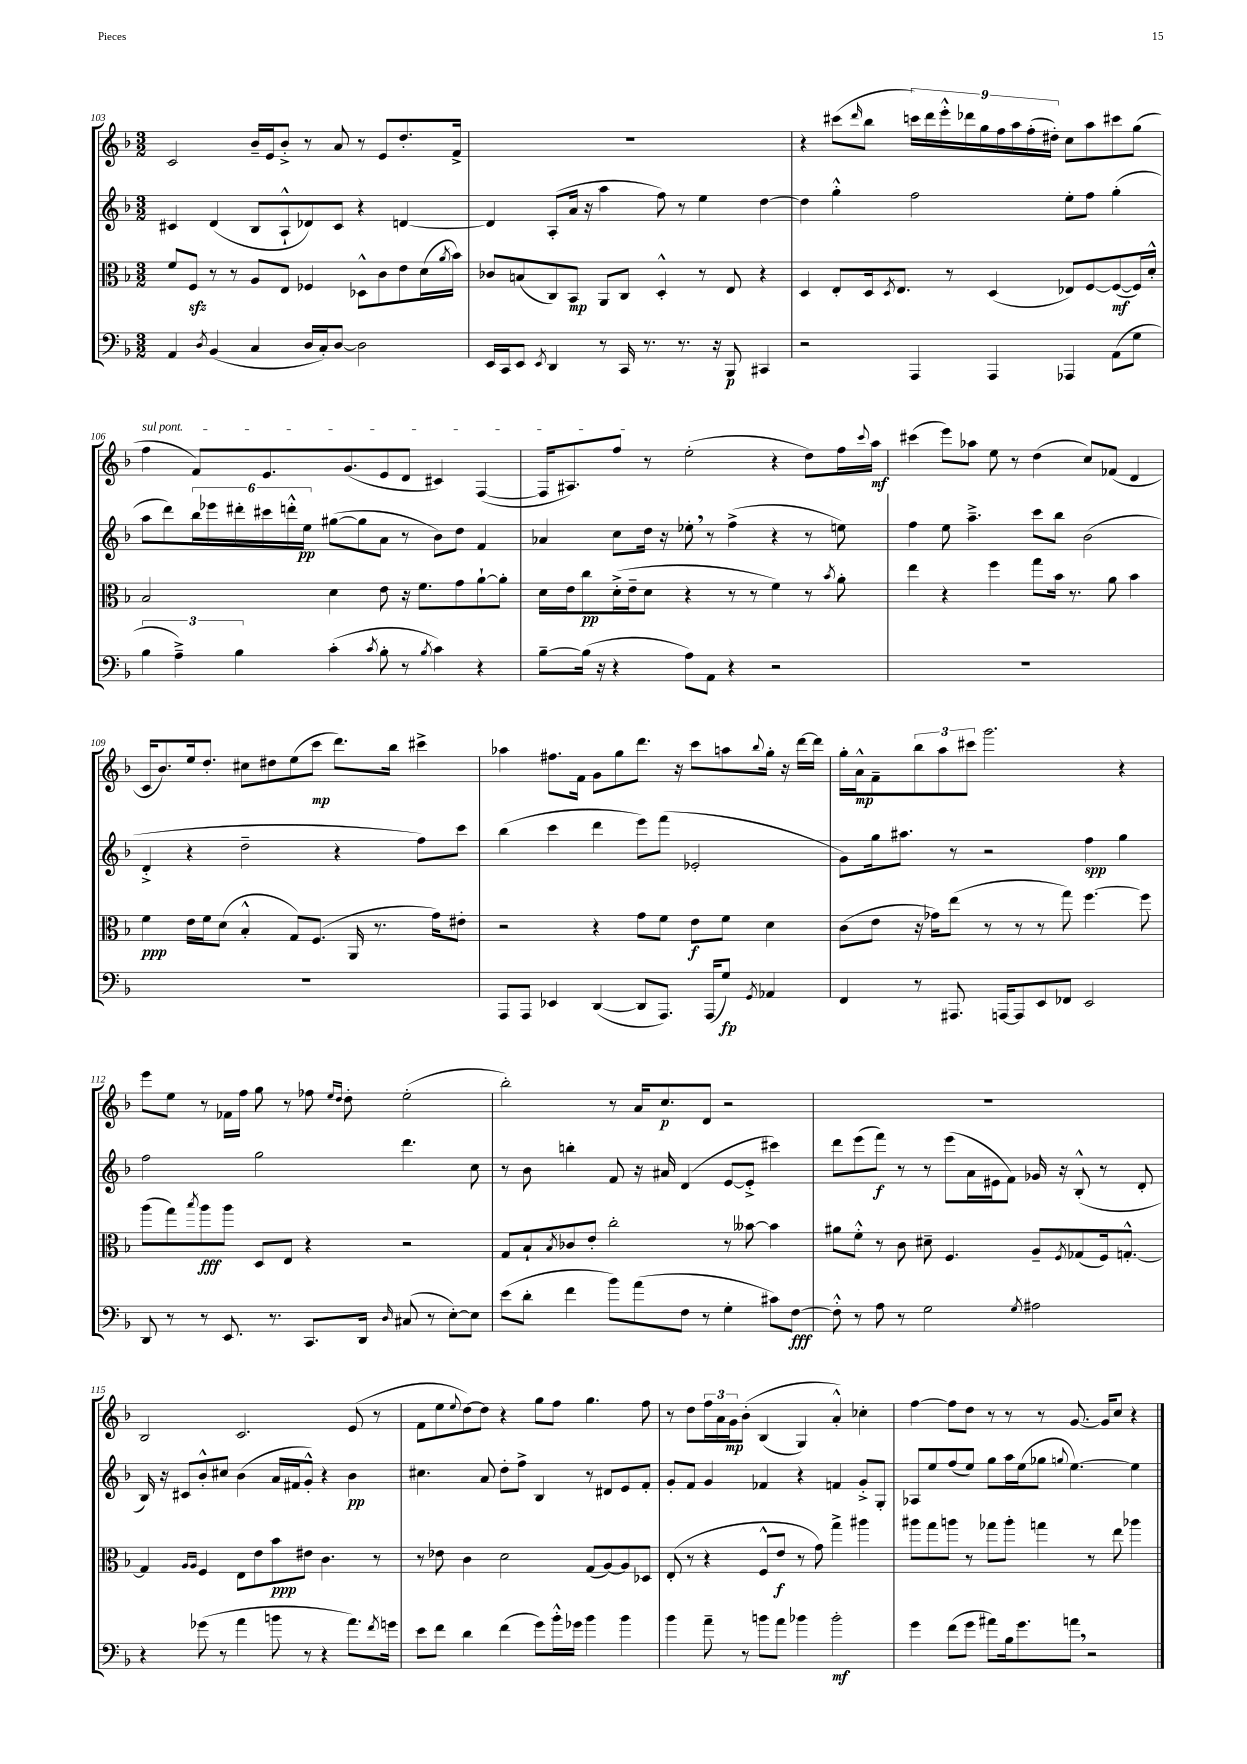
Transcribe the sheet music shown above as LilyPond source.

<<
\new StaffGroup <<
\new Staff = "s0" {
    \clef treble \key f \major \numericTimeSignature \time 3/2
    c'2 bes'16-- e'16 bes'8-.-> r8 a'8 r8 e'8 d''8.-. f'16-> |
    R1. |
    r4 cis'''8( \grace { d'''16 } bes''8 \tuplet 9/8 { c'''16) d'''16 e'''16-.-^ des'''16 g''16 f''16 a''16 f''16-.( dis''16-.) } c''8 a''8 cis'''8 g''8( |
    \once \override TextSpanner.bound-details.left.text = \markup { \italic "sul pont." } f''4\startTextSpan f'8) e'8. g'8.( e'8 d'8 cis'4) f4~( |
    f16 ais8.) f''8\stopTextSpan r8 e''2-.( r4 d''8) f''16 \appoggiatura { c'''8 } a''16\mf |
    cis'''4( e'''8) aes''8 e''8 r8 d''4( c''8) fes'8( d'4 |
    c'16 bes'8.) e''16 d''8.-. cis''8 dis''8 e''8( c'''8\mp d'''8.) bes''16 cis'''4-> |
    aes''4 fis''8. f'16 g'8 g''8 d'''8. r16 c'''8 a''8 \appoggiatura { bes''8 } g''16-. r16 d'''16~ d'''16 |
    g''16-. a'16-^\mp f'8-- \tuplet 3/2 { bes''8 a''8 cis'''8 } g'''2. r4 |
    e'''8 e''8 r8 fes'16 f''16 g''8 r8 fes''8 \grace { e''16 d''16 } d''8-. e''2-.( |
    bes''2-.) r8 a'16 c''8.\p d'8 r2 |
    R1. |
    bes2 c'2. e'8( r8 |
    f'8 e''8 \appoggiatura { e''8 } d''8~) d''8 r4 g''8 f''8 g''4. f''8 |
    r8 d''8 \tuplet 3/2 { f''16 a'16 g'16\mp } bes'8-.\( bes4( g4) a'4-.-^\) ces''4-. |
    f''4~ f''8 d''8 r8 r8 r8 g'8.~ g'16 c''8 r4 \bar "|." |
}
\new Staff = "s1" {
    \clef treble \key f \major \numericTimeSignature \time 3/2
    cis'4 d'4( bes8 a8-!-^ des'8) cis'8 r4 d'4~ |
    d'4 a8-.( a'16 r16 a''4 f''8) r8 e''4 d''4~ |
    d''4 g''4-.-^ f''2 e''8-. f''8 g''4-.( |
    a''8 d'''8) \tuplet 6/4 { bes''16 ees'''16 dis'''16-. cis'''16 d'''16-.-^ e''16\pp } gis''8~( gis''8 a'8 r8 bes'8) d''8 f'4 |
    aes'4 c''8 d''16 r16 ees''8-. \breathe r8 f''4->( r4 r8 e''8) |
    f''4 e''8 a''4.---> c'''8 bes''8 bes'2( |
    d'4-.-> r4 d''2-- r4 f''8) c'''8 |
    bes''4( c'''4 d'''4 e'''8) f'''8( ees'2-. |
    g'8) g''16 ais''8. r8 r2 f''4\spp g''4 |
    f''2 g''2 d'''4. c''8 |
    r8 bes'8 b''4-. f'8 r16 ais'16 d'4( e'8~ e'8-.-> cis'''4) |
    d'''8 e'''8( f'''8\f) r8 r8 e'''8( a'16 eis'16 f'8) ges'16 r16 bes8-.-^( r8 d'8-. |
    bes16) r16 cis'8 bes'8-.-^ cis''8 bes'4( a'16 fis'16 g'8-.-^) r4 bes'4\pp |
    cis''4. a'8 d''8-. f''8-> bes4 r8 dis'8 e'8 f'8-. |
    g'8-. f'8 g'4 fes'4 r4 f'4 g'8-.-> g8-. |
    aes8 e''8 f''8( e''8) g''8 a''16 e''16( ges''8 \appoggiatura { g''8 } e''4.~) e''4 \bar "|." |
}
\new Staff = "s2" {
    \clef alto \key f \major \numericTimeSignature \time 3/2
    f'8 f8\sfz r8 r8 a8 e8 fes4 des8-^ c'8 e'8 d'16( \acciaccatura { a'8 } bes'16) |
    ces'8 b8( c8) bes,8\mp a,8 c8 d4-.-^ r8 e8 r4 |
    d4 e8-. d16 \acciaccatura { d8 } e8. r8 d4( ees8) f8~ f8~\mf( f16) d'16-.-^ |
    bes2 d'4 e'8 r16 f'8. g'8 a'8~-! a'8-. |
    d'16 e'16 c''8\pp d'16-.->( e'16-- d'8 r4 r8 r8 f'4) r8 \acciaccatura { bes'8 } a'8-. |
    e''4 r4 f''4 g''8 bes'16 r8. a'8 bes'4 |
    f'4\ppp e'16 f'16 d'8( bes4-.-^ g8) f8.( a,16 r8. g'16) eis'8-. |
    r2 r4 g'8 f'8 e'8\f f'8 d'4 |
    c'8( e'8 r16 ges'16) e''8( r8 r8 r8 g''8) f''4.~ f''8 |
    a''8( g''8) \acciaccatura { bes''8 } a''8\fff a''8 d8 e8 r4 r2 |
    g8 bes8-! \acciaccatura { bes8 } ces'8 e'8-. c''2-. r8 beses'8~ beses'4 |
    ais'8 f'8-.-^ r8 c'8 dis'8-- f4. a8-- \acciaccatura { f8 } ges8( f16) g8.~-.-^ |
    g4 \grace { a16 a16 } f4 e8 e'8 bes'8\ppp eis'8 c'4. r8 |
    r8 ees'8 c'4 d'2 g8( a8~) a8 des8 |
    e8-.( r8 r4 f8-^ e'8\f r8 g'8) g''4-> ais''4 |
    ais''8 g''8 a''8 r8 ges''8 a''8-. g''4 r8 e''8 aes''4 \bar "|." |
}
\new Staff = "s3" {
    \clef bass \key f \major \numericTimeSignature \time 3/2
    a,4 \acciaccatura { d8 } bes,4( c4 d16 c16-.) d8~ d2 |
    e,16 c,16 e,8 \acciaccatura { e,8 } d,4 r8 c,16 r8. r8. r16 bes,,8\p cis,4 |
    r2 a,,4 a,,4 aes,,4 a,8( g8 |
    \tuplet 3/2 { bes4 a4--->) bes4 } c'4-.( \acciaccatura { c'8 } bes8-. r8 \acciaccatura { bes8 } c'4) r4 |
    bes8~-- bes16( r16 r4 a8) a,8 r4 r2 |
    R1. |
    R1. |
    a,,8 a,,8 ees,4 d,4~( d,8 a,,8.) a,,16( g8\fp) \acciaccatura { g,8 } aes,4 |
    f,4 r8 ais,,8. a,,16~ a,,8 e,8 fes,8 e,2 |
    d,8 r8 r8 e,8. r8. c,8. d,16 \grace { d16 } cis8( r8 e8~-.) e8 |
    e'8( d'8-. f'4 bes'8) a'8( f8 r8 g4-. cis'8) f8~\fff |
    f8-.-^ r8 a8 r8 g2 \acciaccatura { g8 } ais2 |
    r4 ges'8( r8 a'4 b'8 r8 r4 a'8.) \acciaccatura { f'8 } g'16 |
    e'8 f'8 d'4 f'4( g'8) bes'16-.-^ ges'16 bes'4 bes'4 |
    bes'4 a'8-- r8 b'8 a'8 bes'4 bes'2-.\mf |
    g'4 f'8( g'8 ais'8) bes16 g'8. a'8 \breathe r2 \bar "|." |
}
>>
>>
\layout { \context { \Score currentBarNumber = #103 } }
